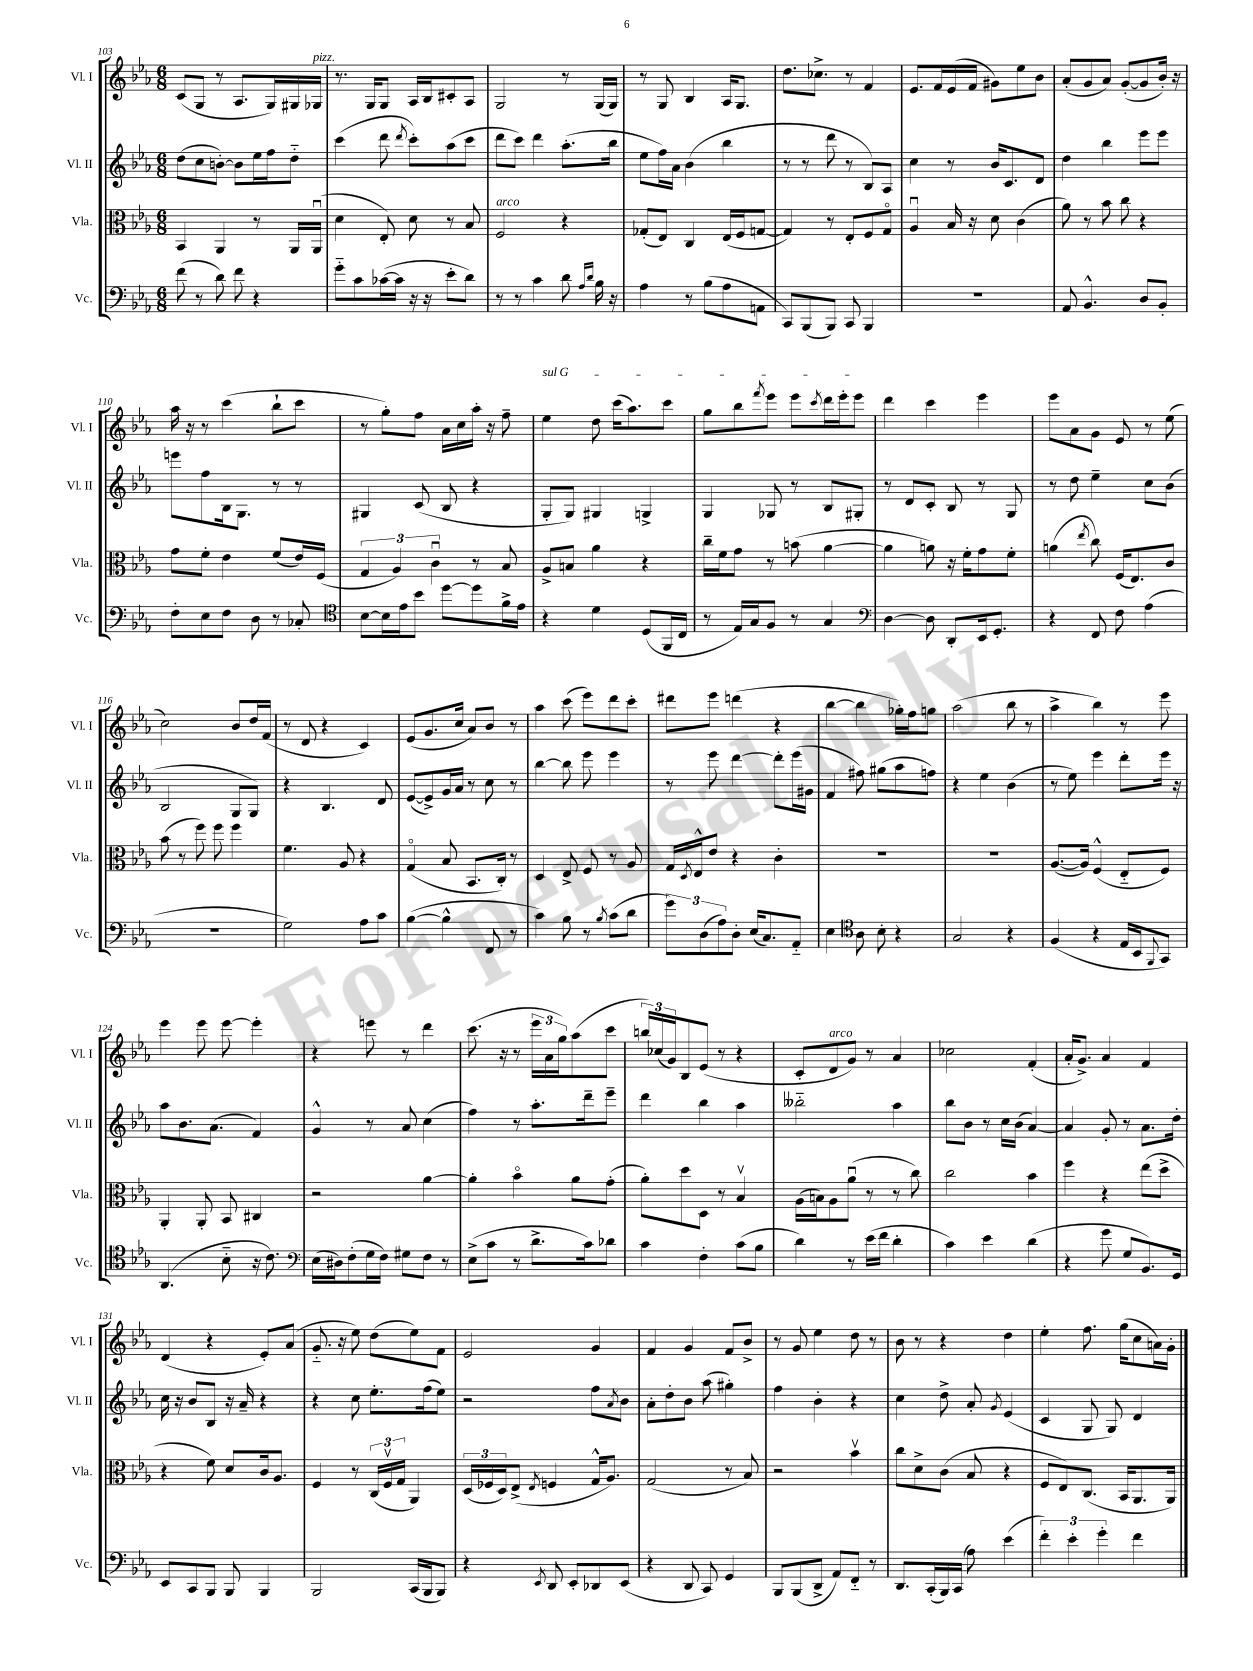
<<
\new StaffGroup <<
\new Staff = "s0" \with { instrumentName = "Vl. I" shortInstrumentName = "Vl. I" } {
    \clef treble \key ees \major \numericTimeSignature \time 6/8
    c'8( g8 r8 aes8. g16) gis16 ges16^\markup { \italic "pizz." } |
    r8. g16 g8 aes16 bes16 cis'8-. aes8 |
    g2 r8 g16( g16) |
    r8 g8 bes4 aes16 g8. |
    d''8. ces''8.-> r8 f'4 |
    ees'8. f'16 ees'16( f'16 gis'8) ees''8 bes'8 |
    aes'8-.( g'8 aes'8) g'8~-.( g'8 bes'16-.) r16 |
    aes''16 r16 r8 c'''4( bes''8-! c'''8 |
    r8 g''8-.) f''8 aes'16 c''16 aes''16-. r16 f''8-- |
    \once \override TextSpanner.bound-details.left.text = \markup { \italic "sul G" } ees''4\startTextSpan d''8 c'''16( aes''8.) c'''8 |
    g''8 bes''8 \acciaccatura { f'''8 } ees'''8 ees'''8 \acciaccatura { c'''8 } d'''16 ees'''16-. ees'''8\stopTextSpan |
    d'''4 c'''4 ees'''4 |
    ees'''8 aes'8 g'8 ees'8 r8 ees''8( |
    c''2) bes'8 d''16 f'16( |
    r8 d'8 r4 c'4) |
    ees'8( g'8. c''16 aes'8) bes'8 r8 |
    aes''4 c'''8( ees'''8) d'''8 c'''8-. |
    dis'''8 ees'''8 d'''4( r4 |
    bes''4~ bes''4 ges''16-.) f''16 g''8 |
    aes''2( bes''8 r8 |
    aes''4-> bes''4) r8 ees'''8 |
    ees'''4 ees'''8 ees'''8~ ees'''4-. |
    r4 e'''8 r8 d'''4 |
    c'''8.( r16 r8 \tuplet 3/2 { ees'''16 aes'16 g''16) } aes''8( c'''8 |
    \tuplet 3/2 { b''16) ces''16( g'16) } bes8 ees'8( r8 r4 |
    c'8-. d'8^\markup { \italic "arco" } g'8) r8 aes'4 |
    ces''2 f'4-.( |
    aes'16-. g'8.->) aes'4 f'4 |
    d'4( r4 ees'8-.) aes'8( |
    g'8.-_ r16 ees''8) d''8( ees''8) f'8 |
    ees'2 g'4 |
    f'4 g'4 f'8 bes'8-> |
    r8 g'8 ees''4 d''8 r8 |
    bes'8 r8 r4 d''4 |
    ees''4-. f''8. g''16( c''8 a'16) g'16-. \bar "|." |
}
\new Staff = "s1" \with { instrumentName = "Vl. II" shortInstrumentName = "Vl. II" } {
    \clef treble \key ees \major \numericTimeSignature \time 6/8
    d''8( c''8 b'8~-.) b'8 ees''16 f''16 d''8-_ |
    c'''4( d'''8 \acciaccatura { d'''8 } c'''8-.) aes''8( c'''8 |
    d'''8 c'''8) d'''4 aes''8.-.( bes''16 |
    ees''8 f''16) aes'16 bes'4( bes''4 |
    r8 r8 d'''8 r8 bes8) aes8 |
    c''4 r8 bes'16 c'8. d'8 |
    d''4 bes''4 ees'''8 ees'''8 |
    e'''8 f''8 bes16 g8. r8 r8 |
    gis4 c'8( bes8 r4 |
    g8-. g8) gis4 g4-> |
    g4 ges8 r8 bes8 gis8-. |
    r8 d'8 c'8-. bes8 r8 g8 |
    r8 d''8 ees''4-- c''8 bes'8( |
    bes2 g8 g8) |
    r4 bes4. d'8 |
    ees'8~( ees'8->) g'16 aes'16 r8 c''8 r8 |
    bes''4~ bes''8 ees'''8 ees'''4 |
    r8 ees'''8 d'''4~ d'''8-. ees'''16( gis'16 |
    f'4 fis''8) gis''8( aes''8 f''8) |
    r4 ees''4 bes'4( |
    r8 ees''8) ees'''4 d'''8-. ees'''16 r16 |
    aes''8 bes'8. aes'8.( f'4) |
    g'4-^ r8 aes'8 c''4( |
    f''4) r8 aes''8.-. d'''16-- ees'''8-- |
    d'''4 bes''4 aes''4 |
    beses''2-_ aes''4 |
    bes''8 bes'8 r8 c''16 bes'16( aes'4~) |
    aes'4 g'8-. r8 aes'8. d''16-. |
    c''16 r16 bes'8 bes8 r16 aes'16-- r4 |
    r4 c''8 ees''8.-. f''16( ees''8) |
    r2 f''8 \acciaccatura { aes'8 } bes'8 |
    aes'8-. d''8-. bes'8 aes''8( gis''4-.) |
    f''4 bes'4-. r4 |
    c''4 d''8-> aes'8-. \acciaccatura { g'8 } ees'4( |
    c'4 g8 g8) d'4 \bar "|." |
}
\new Staff = "s2" \with { instrumentName = "Vla." shortInstrumentName = "Vla." } {
    \clef alto \key ees \major \numericTimeSignature \time 6/8
    bes,4 aes,4 r8 aes,16 aes,16\downbow( |
    d'4 ees8-.) d'8 r8 bes8 |
    f2^\markup { \italic "arco" } r4 |
    ges8-.( ees8) c4 ees16( f16 g8~ |
    g4) r8 ees8-. f8 g8\flageolet |
    aes4\downbow bes16 r16 d'8 c'4( |
    aes'8) r8 bes'8 c''8 r4 |
    g'8 f'8-. ees'4 f'8( ees'16) f16( |
    \tuplet 3/2 { g4 aes4) c'4\downbow } r8 bes8 |
    aes8-> b8 aes'4 r4 |
    c''16-- f'16 g'8 r8 b'8( aes'4~ |
    aes'4 a'8) r16 f'16-. g'8 f'8-. |
    a'4( \acciaccatura { ees''8 } c''8) f16( ees8.) c'8 |
    bes'8( r8 f''8) f''8 f''4 |
    f'4. aes8 r4 |
    g4\flageolet( bes8 bes,8. c16-.) r8 |
    d4 ees8-> f8 r8 aes8 |
    g16 \acciaccatura { d8 } ees16-^ ees'8 r4 c'4-. |
    R2. |
    R2. |
    aes8.~( aes16) f4-^( ees8-_ f8) |
    aes,4-. aes,8-. bes,8 cis4 |
    r2 aes'4~ |
    aes'4-. bes'4\flageolet aes'8 g'8-.( |
    aes'8-.) d''8 d8 r8 bes4\upbow |
    aes16( b16) aes8 aes'8\downbow( r8 r8 c''8) |
    c''2 bes'4 |
    f''4 r4 ees''8( d''8-> |
    r4 f'8) d'8 c'16 aes8. |
    f4 r8 \tuplet 3/2 { c16( f16\upbow g16 } aes,4) |
    \tuplet 3/2 { d16( fes16 d16) } ees8->( \acciaccatura { ees8 } f4 g16-^ aes8.) |
    g2( r8 bes8) |
    r2 bes'4\upbow |
    c''8 d'8-> c'8( bes8 r4 |
    f8 ees8) c8.( bes,16 aes,8. aes,16) \bar "|." |
}
\new Staff = "s3" \with { instrumentName = "Vc." shortInstrumentName = "Vc." } {
    \clef bass \key ees \major \numericTimeSignature \time 6/8
    f'8( r8 d'8) f'8 r4 |
    g'8-_ c'8 ces'16~( ces'16 r16 r16 ees'8-. d'8) |
    r8 r8 c'4 d'8 \grace { aes16 d'16 } bes16 r16 |
    aes4 r8 bes8( aes8 a,8 |
    c,8) bes,,8( bes,,8) c,8 bes,,4 |
    R2. |
    aes,8 bes,4.-^ d8 bes,8-. |
    f8-. ees8 f8 d8 r8 ces8-. |
    \clef tenor bes8~ bes16 ees'16 bes'8 d''8~ d''8 f'16-> ees'16 |
    r4 d'4 d8( f,16 c16 |
    r8 ees16) g16 f8 r8 g4 |
    \clef bass d4~ d8 d,8-. ees,16 g,8.-. |
    r4 f,8 f8 aes4( |
    R2. |
    g2) aes8 c'8 |
    bes4~( bes4-^ f,8 r8 |
    c'4) bes8 r8 \acciaccatura { bes8 } c'8( d'8 |
    \tuplet 3/2 { g'8) d8( aes8) } d8-. ees16( c8.) aes,8-_ |
    ees4 \clef tenor aes8 bes8-. r4 |
    g2 r4 |
    f4( r4 ees16 bes,16 \appoggiatura { f,8 } g,8) |
    aes,4.( bes8-_ r16 c'8.) |
    \clef bass ees16( dis16) f8-.( g16 f16) gis8 f8 r8 |
    ees8->( c'8 r8 d'8.-> c'16) des'8 |
    c'4 f4-. c'8( bes8 |
    d'4) r8 ees'16( f'16 d'4-. |
    c'4) ees'4 d'4( |
    r4 g'8 g8 bes,8.) g,16 |
    ees,8 c,8 bes,,8 bes,,8 bes,,4 |
    bes,,2 c,16( bes,,16 bes,,8) |
    r4 \acciaccatura { ees,8 } d,8 ees,8-. des,8 ees,8( |
    r4 d,8 c,8) g,4 |
    bes,,8 bes,,8( d,8-> aes,8) f,8-_ r8 |
    d,8. c,16-.( bes,,16) c,16( aes8) ees'4( |
    \tuplet 3/2 { f'4-.) ees'4-. g'4-. } f'4 \bar "|." |
}
>>
>>
\layout { \context { \Score currentBarNumber = #103 } }
